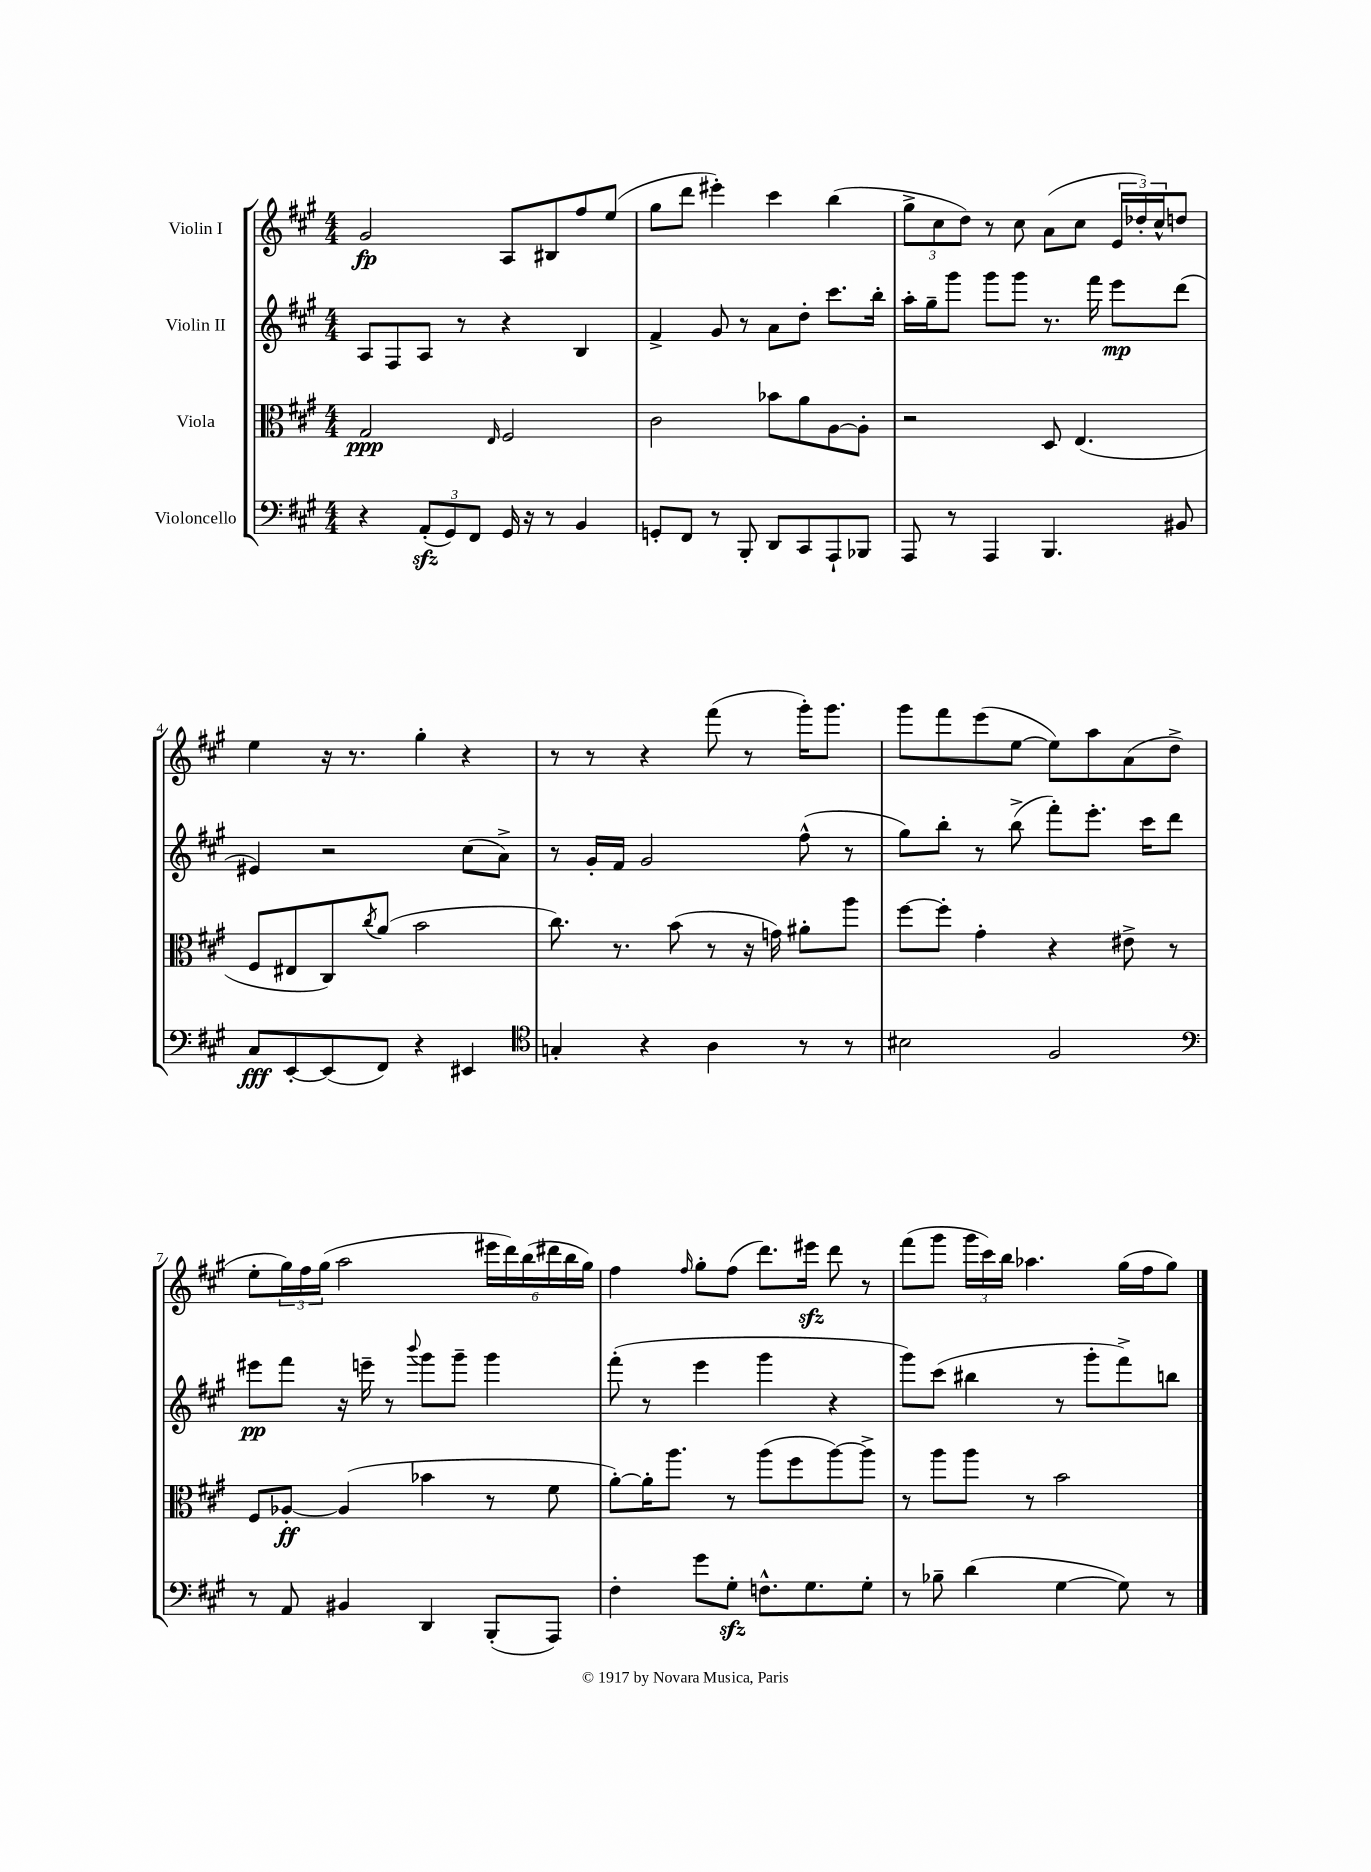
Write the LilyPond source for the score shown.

<<
\new StaffGroup <<
\new Staff = "s0" \with { instrumentName = "Violin I" } {
    \clef treble \key a \major \numericTimeSignature \time 4/4
    gis'2\fp a8 bis8 fis''8 e''8( |
    gis''8 d'''8 eis'''4-.) cis'''4 b''4( |
    \tuplet 3/2 { gis''8-> cis''8 d''8) } r8 cis''8 a'8( cis''8 \tuplet 3/2 { e'16 des''16-.) cis''16-^ } d''8 |
    e''4 r16 r8. gis''4-. r4 |
    r8 r8 r4 fis'''8( r8 gis'''16-.) gis'''8. |
    gis'''8 fis'''8 e'''8( e''8~ e''8) a''8 a'8( d''8-> |
    e''8-. \tuplet 3/2 { gis''16) fis''16 gis''16( } a''2 \tuplet 6/4 { eis'''16 d'''16) b''16( dis'''16 b''16 gis''16) } |
    fis''4 \grace { fis''16 } gis''8-. fis''8( d'''8.) eis'''16\sfz d'''8 r8 |
    fis'''8( gis'''8 \tuplet 3/2 { gis'''16 cis'''16) b''16 } aes''4. gis''16( fis''16 gis''8) \bar "|." |
}
\new Staff = "s1" \with { instrumentName = "Violin II" } {
    \clef treble \key a \major \numericTimeSignature \time 4/4
    a8 fis8 a8 r8 r4 b4 |
    fis'4-> gis'8 r8 a'8 d''8-. cis'''8. b''16-. |
    a''16-. gis''16-- gis'''8 gis'''8 gis'''8 r8. fis'''16 e'''8\mp d'''8( |
    eis'4) r2 cis''8( a'8->) |
    r8 gis'16-. fis'16 gis'2 fis''8-^( r8 |
    gis''8) b''8-. r8 b''8->( fis'''8-.) e'''8.-. cis'''16 d'''8 |
    eis'''8\pp fis'''8 r16 e'''16-- r8 \appoggiatura { b'''8 } gis'''8 gis'''8-- gis'''4 |
    fis'''8-.( r8 e'''4 gis'''4 r4 |
    gis'''8) cis'''8( bis''4 r8 gis'''8-. fis'''8->) b''8 \bar "|." |
}
\new Staff = "s2" \with { instrumentName = "Viola" } {
    \clef alto \key a \major \numericTimeSignature \time 4/4
    gis2\ppp \grace { e16 } fis2 |
    cis'2 bes'8 a'8 a8~ a8-. |
    r2 d8 e4.( |
    fis8 eis8 cis8) \acciaccatura { cis''8 } a'8( b'2 |
    cis''8.) r8. b'8( r8 r16 g'16) ais'8-. a''8 |
    fis''8~ fis''8-. gis'4-. r4 eis'8-> r8 |
    fis8 aes8~-.\ff aes4( bes'4 r8 fis'8 |
    a'8~-.) a'16-. a''8. r8 a''8( fis''8 a''8~) a''8-> |
    r8 a''8 a''8 r8 b'2 \bar "|." |
}
\new Staff = "s3" \with { instrumentName = "Violoncello" } {
    \clef bass \key a \major \numericTimeSignature \time 4/4
    r4 \tuplet 3/2 { a,8-.\sfz( gis,8) fis,8 } gis,16 r16 r8 b,4 |
    g,8-. fis,8 r8 b,,8-. d,8 cis,8 a,,8-! bes,,8 |
    a,,8 r8 a,,4 b,,4. bis,8 |
    cis8\fff e,8~-. e,8( fis,8) r4 eis,4 |
    \clef tenor g4-. r4 a4 r8 r8 |
    bis2 fis2 |
    \clef bass r8 a,8 bis,4 d,4 b,,8-.( a,,8) |
    fis4-. gis'8 gis8-.\sfz f8.-^ gis8. gis8-. |
    r8 bes8-- d'4( gis4~ gis8) r8 \bar "|." |
}
>>
>>
